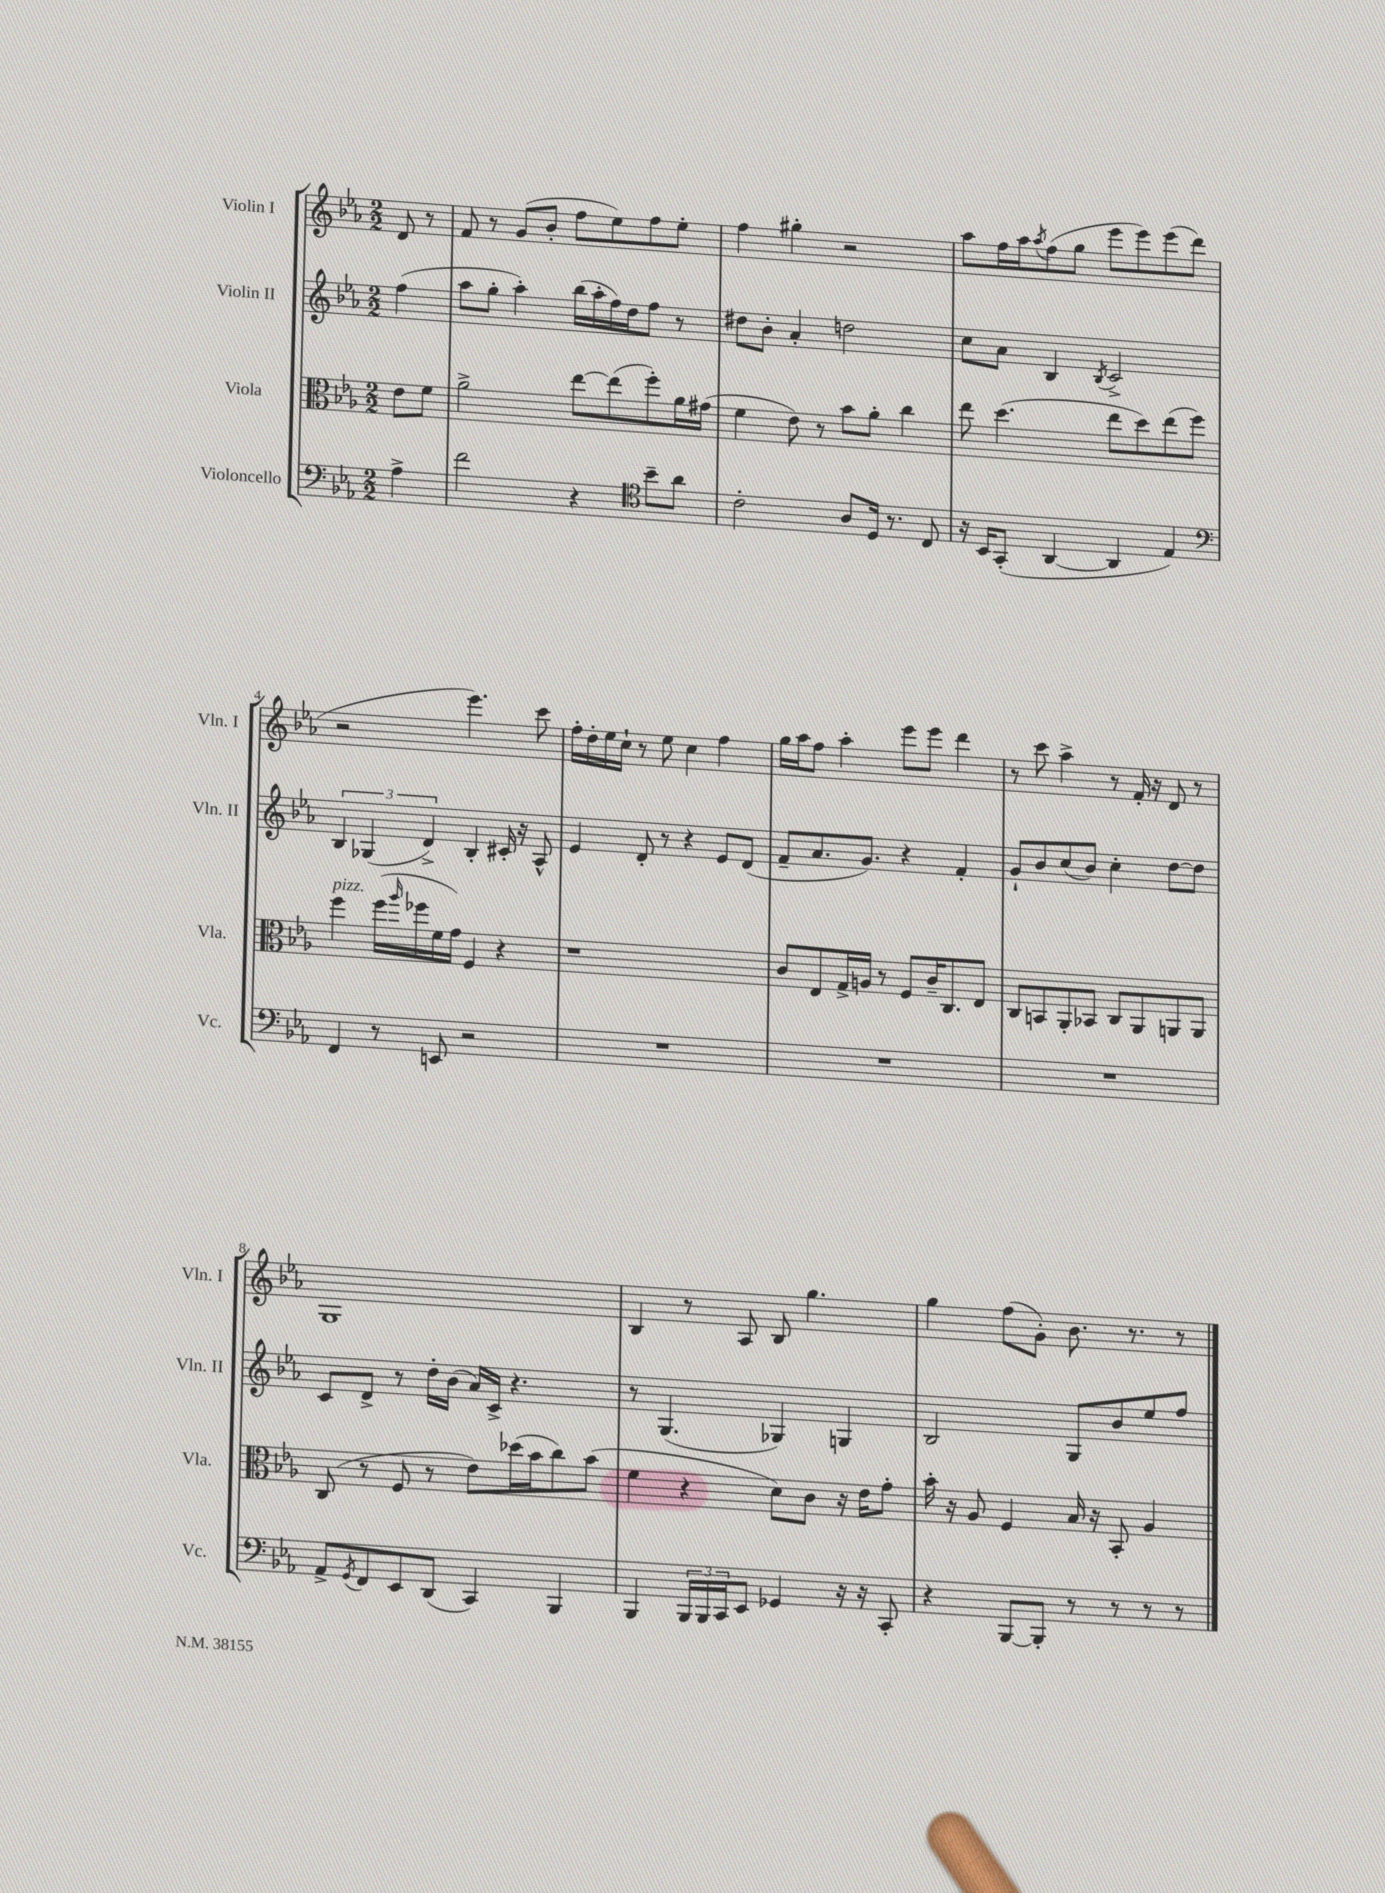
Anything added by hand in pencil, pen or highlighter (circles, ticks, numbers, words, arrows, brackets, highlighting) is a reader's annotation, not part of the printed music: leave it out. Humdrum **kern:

**kern	**kern	**kern	**kern
*staff4	*staff3	*staff2	*staff1
*clefF4	*clefC3	*clefG2	*clefG2
*k[b-e-a-]	*k[b-e-a-]	*k[b-e-a-]	*k[b-e-a-]
*M2/2	*M2/2	*M2/2	*M2/2
4A-^\	8e-\L	(4ff\	8d/
.	8f\J	.	8r
=	=	=	=
2f\	2a-^\	8aa-\L	8f/
.	.	8gg'\J	8r
.	.	4aa-'\)	(8g/L
.	.	.	8b-'/J
4r	[8ee-\L	(16bb-\LL	8ff\L
.	.	16aa-'\	.
.	(8ee-\]	16ff\)	8ee-\)
.	.	16dd\J	.
*clefC4	*	*	*
8b-~\L	8ff'\)	8ff\J	8ff\
8a-\J	16a-\L	8r	8ee-'\J
.	(16g#\JJ	.	.
=	=	=	=
2c'\	4f\	8dd#\L	4ff\
.	.	8b-'\J	.
.	8e-\)	4a-'/	4gg#'\
.	8r	.	.
8A-/L	8b-\L	2dd\	2r
16D/Jk	8a-'\J	.	.
8.r	.	.	.
.	4cc\	.	.
8C/	.	.	.
=	=	=	=
16r	8ee-\	8cc\L	8aa-\L
16BB-/LK	.	.	.
(8GG'/J	(4.dd\	8a-\J	16ff\L
.	.	.	16aa-\J
.	.	.	8qaa-/
[4AA-/	.	4B-/	(8ff\
.	.	.	8gg\J
.	.	8qB-/	.
4AA-/]	8ee-\L	2c^/	8eee-\L
.	8dd\)	.	8eee-\)
4E-/)	(8ee-\	.	(8eee-\
.	8ff\J)	.	8ddd\J
=	=	=	=
*clefF4	*	*	*
4FF/	4ff\	6B-/	2r
.	.	(6G-/	.
8r	(16ff\LL	.	.
.	16qqaa-/	.	.
.	16ff-\	.	.
.	.	6d^/)	.
8EE/	16f\	.	.
.	16g\JJ)	.	.
2r	4F/	4B-'/	4.eee-\)
.	4r	16c#'/	.
.	.	16r	.
.	.	8A-^^/	8ccc\
=	=	=	=
1r	1r	4e-/	16ff'\LL
.	.	.	16dd'\
.	.	.	16ee-\
.	.	.	16cc`\JJ
.	.	8d'/	8r
.	.	8r	8ee-\
.	.	4r	4cc\
.	.	8e-/L	4ff\
.	.	(8d/J	.
=	=	=	=
1r	8c/L	8f~/L	16gg\LL
.	.	.	16aa-\J
.	8E-/	8.a-/	8ff\J
.	16G^/L	.	4aa-'\
.	16A/JJ	8.g/J)	.
.	8r	.	.
.	8F/L	4r	8eee-\L
.	16c~/K	.	8eee-\J
.	8.C/	.	.
.	.	4f'/	4ddd\
.	8E-/J	.	.
=	=	=	=
1r	8C/L	8g`/L	8r
.	8BB/	8b-/	8ccc\
.	8AA-'/	(8cc/	4aa-^\
.	8BB-/J	8b-/J)	.
.	8C/L	4cc'\	8r
.	8AA-/	.	16f'/
.	.	.	16r
.	8AA/	[8dd\L	8d/
.	8AA/J	8dd\]J	8r
=	=	=	=
8AA-^/L	(8C/	8c/L	1G
8qGG/	.	.	.
8FF/	8r	8d^/J	.
8EE-/	8F/	8r	.
(8DD/J	8r	16dd'\LL	.
.	.	(16b-\JJ	.
4CC/)	8e-\L)	16a-/LL)	.
.	.	16c^/JJ	.
.	(16dd-\L	4.r	.
.	16b-\J	.	.
4BBB-/	8cc\)	.	.
.	(8b-\J	.	.
=	=	=	=
4BBB-/	4f\	8r	4B-/
.	.	(4.G/	.
24BBB-/LL	4r	.	8r
24BBB-/	.	.	.
24CC/J	.	.	.
8EE-/J	.	.	8A-/
4GG-/	8d\L)	4G-/)	8B-/
.	8c\J	.	4.gg\
16r	16r	4G/	.
16r	16e-\LK	.	.
8CC'/	8g'\J	.	.
=	=	=	=
4r	16b-'\	2B-/	4gg\
.	16r	.	.
.	8A-/	.	.
[8BBB-/L	4F/	.	(8ff\L
8BBB-'/]J	.	.	8g'\J)
8r	16B-/	8G/L	8.b-\
.	16r	.	.
8r	8BB-'/	8b-/	.
.	.	.	8.r
8r	4A-/	8ee-/	.
8r	.	8ff/J	8r
==	==	==	==
*-	*-	*-	*-
